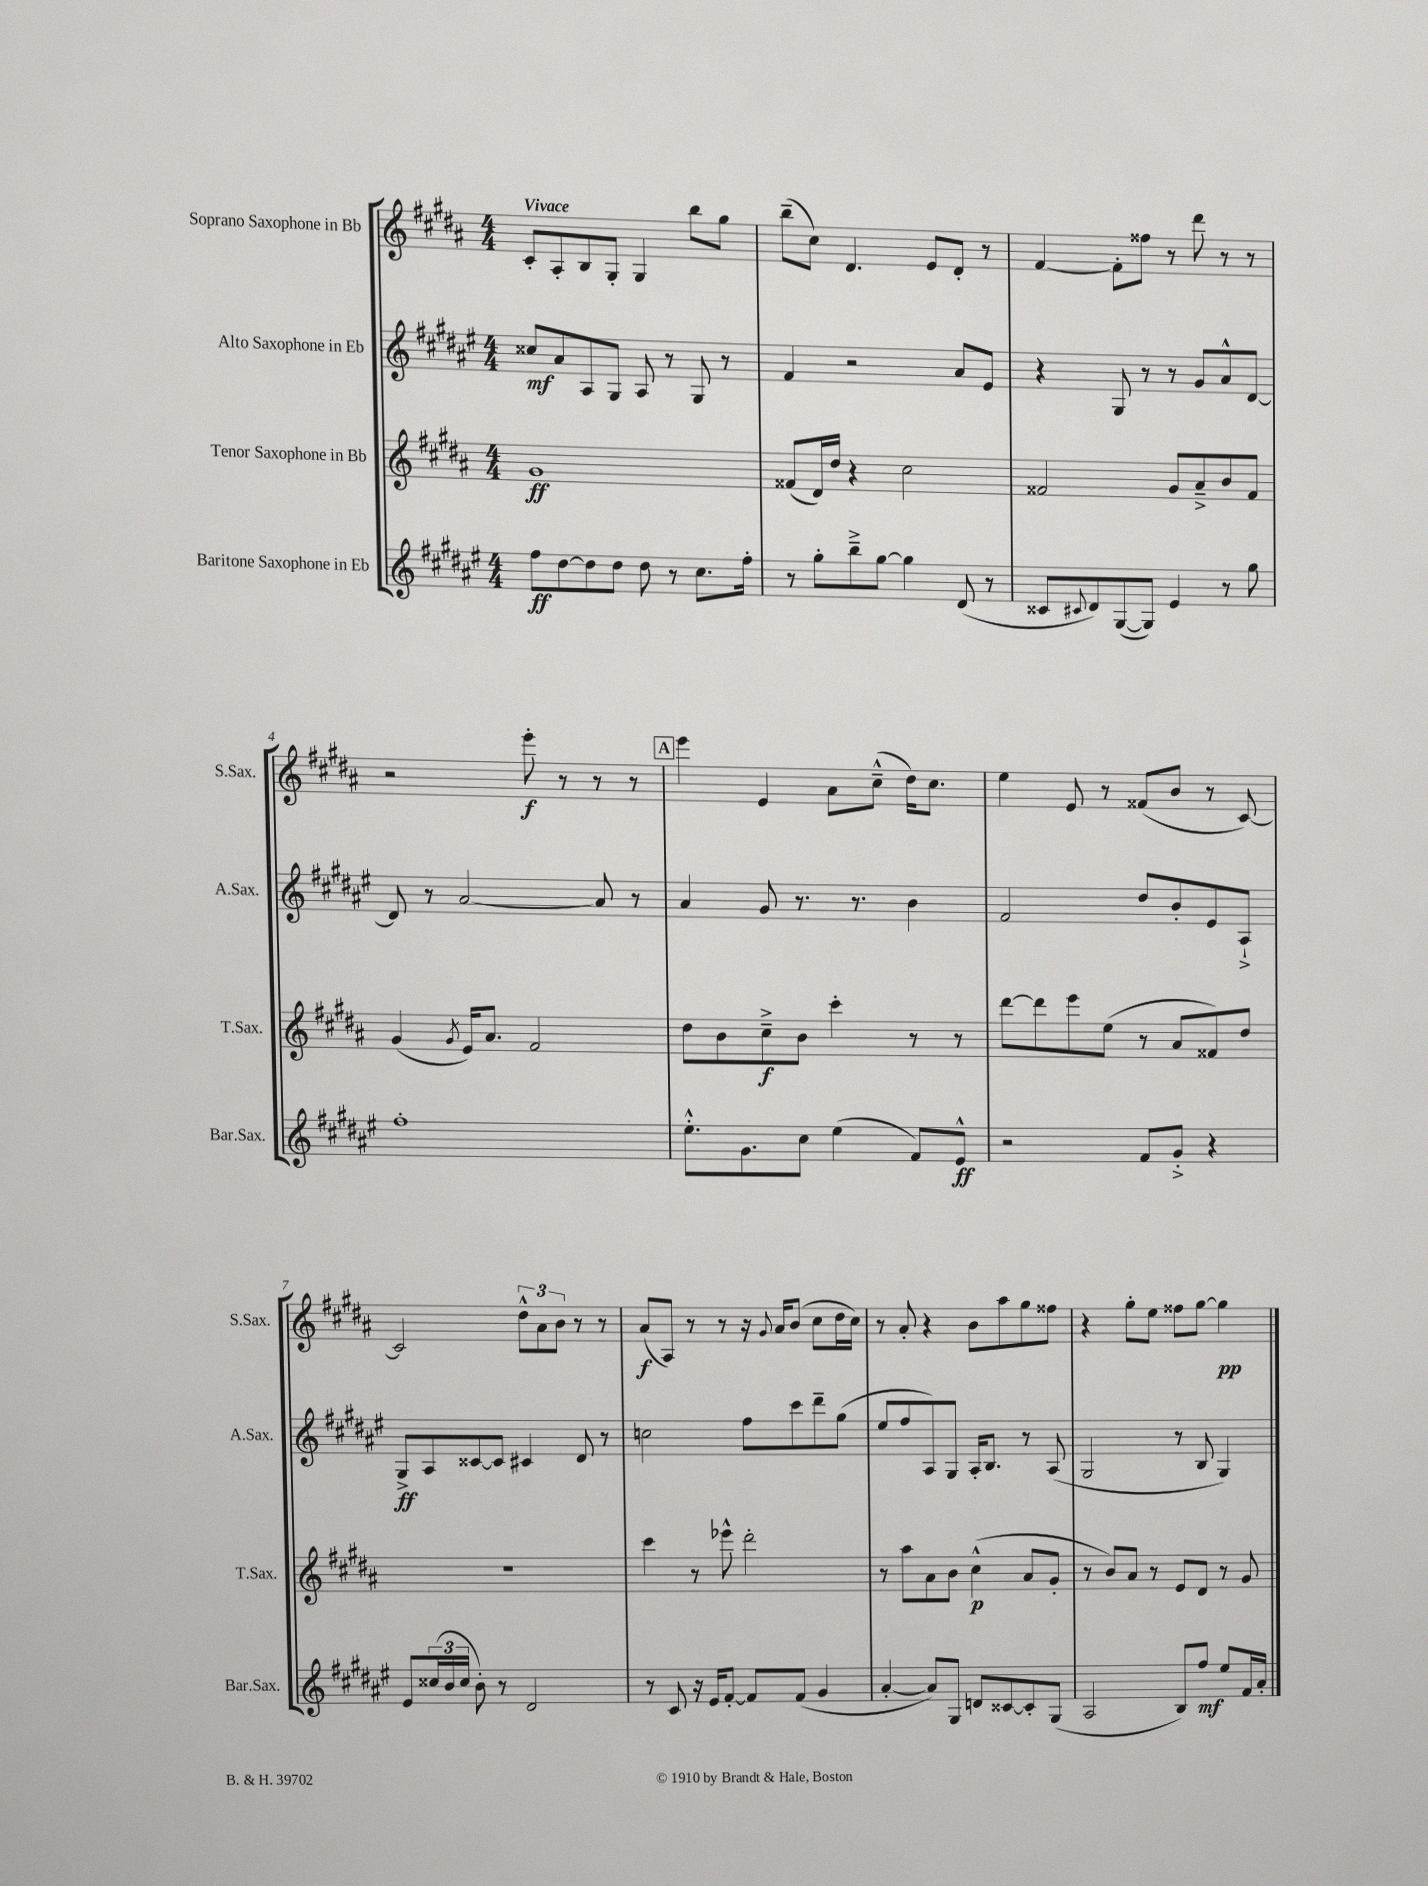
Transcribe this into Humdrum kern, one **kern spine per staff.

**kern	**dynam	**kern	**dynam	**kern	**dynam	**kern	**dynam
*part4	*part4	*part3	*part3	*part2	*part2	*part1	*part1
*staff4	*staff4	*staff3	*staff3	*staff2	*staff2	*staff1	*staff1
*I"Baritone Saxophone in Eb	*	*I"Tenor Saxophone in Bb	*	*I"Alto Saxophone in Eb	*	*I"Soprano Saxophone in Bb	*
*I'Bar.Sax.	*	*I'T.Sax.	*	*I'A.Sax.	*	*I'S.Sax.	*
*clefG2	*	*clefG2	*	*clefG2	*	*clefG2	*
*k[f#c#g#d#a#e#]	*	*k[f#c#g#d#a#]	*	*k[f#c#g#d#a#e#]	*	*k[f#c#g#d#a#]	*
*M4/4	*	*M4/4	*	*M4/4	*	*M4/4	*
=1	=1	=1	=1	=1	=1	=1	=1
!	!	!	!	!	!	!LO:TX:a:B:t=Vivace	!
8ff#\L	ff	1g#	ff	8cc##X/L	mf	8c#'/L	.
[8dd#\	.	.	.	8a#/	.	8A#'/	.
8dd#\]	.	.	.	8A#/	.	8B/	.
8dd#\J	.	.	.	8G#/J	.	8G#'/J	.
8dd#\	.	.	.	8A#/	.	4G#/	.
8r	.	.	.	8r	.	.	.
8.cc#\L	.	.	.	8G#/	.	8bb\L	.
.	.	.	.	8r	.	8gg#\J	.
16ff#'\Jk	.	.	.	.	.	.	.
=2	=2	=2	=2	=2	=2	=2	=2
8r	.	(8f##X/L	.	4f#/	.	(8bb~\L	.
8gg#'\L	.	16d#/L)	.	.	.	8cc#\J)	.
.	.	16dd#/JJ	.	.	.	.	.
8bb~^\	.	4r	.	2r	.	4.d#/	.
[8gg#\J	.	.	.	.	.	.	.
4gg#\]	.	2cc#\	.	.	.	.	.
.	.	.	.	.	.	8e/L	.
(8d#/	.	.	.	8a#/L	.	8d#'/J	.
8r	.	.	.	8e#/J	.	8r	.
=3	=3	=3	=3	=3	=3	=3	=3
8c##X/L	.	2f##X/	.	4r	.	[4f#/	.
8qqc#X/	.	.	.	.	.	.	.
8d#/)	.	.	.	.	.	.	.
([8G#/	.	.	.	8G#/	.	8f#'\L]	.
8G#/J])	.	.	.	8r	.	8ff##X\J	.
4e#/	.	8g#/L	.	8r	.	8r	.
.	.	8a#~^/	.	8g#/L	.	8ddd#\	.
8r	.	8b/	.	8a#^^/	.	8r	.
8gg#\	.	8f##/J	.	[8d#/J	.	8r	.
!!LO:LB:g=z
=4	=4	=4	=4	=4	=4	=4	=4
1ff#'	.	(4g#/	.	8d#/]	.	2r	.
.	.	.	.	8r	.	.	.
.	.	8qg#/	.	.	.	.	.
.	.	16e/KL)	.	[2a#/	.	.	.
.	.	8.a#/J	.	.	.	.	.
.	.	2f#/	.	.	.	8eee'\	f
.	.	.	.	.	.	8r	.
.	.	.	.	8a#/]	.	8r	.
.	.	.	.	8r	.	8r	.
!!LO:REH:place=s1:t=A
=5	=5	=5	=5	=5	=5	=5	=5
8.ee#'^^\L	.	8dd#\L	.	4a#/	.	4eee\	.
.	.	8b\	.	.	.	.	.
8.g#\	.	.	.	.	.	.	.
.	.	8cc#~^\	f	8g#/	.	4e/	.
8cc#\J	.	8b\J	.	8.r	.	.	.
(4ee#\	.	4ccc#'\	.	.	.	8a#\L	.
.	.	.	.	8.r	.	.	.
.	.	.	.	.	.	(8cc#~^^\J	.
8f#/L)	.	8r	.	4b\	.	16dd#\KL)	.
.	.	.	.	.	.	8.cc#\J	.
8e#^^/J	ff	8r	.	.	.	.	.
=6	=6	=6	=6	=6	=6	=6	=6
2r	.	[8ddd#\L	.	2f#/	.	4ee\	.
.	.	8ddd#\]	.	.	.	.	.
.	.	8eee\	.	.	.	8e/	.
.	.	(8ee\J	.	.	.	8r	.
8f#/L	.	8r	.	8dd#/L	.	(8f##X/L	.
8g#'^/J	.	8a#/L	.	8b'/	.	8b/J	.
4r	.	8f##X/)	.	8e#/	.	8r	.
.	.	8dd#/J	.	8A#`^/J	.	[8c#/)	.
!!LO:LB:g=z
=7	=7	=7	=7	=7	=7	=7	=7
8e#/L	.	1r	.	8G#^/L	ff	2c#/]	.
(24cc##X/L	.	.	.	8A#/	.	.	.
24b/	.	.	.	.	.	.	.
24cc##/JJ	.	.	.	.	.	.	.
8b'\)	.	.	.	[8c##X/	.	.	.
8r	.	.	.	8c##/J]	.	.	.
2d#/	.	.	.	4c#X/	.	12dd#^^\L	.
.	.	.	.	.	.	12a#\	.
.	.	.	.	.	.	12b\J	.
.	.	.	.	8d#/	.	8r	.
.	.	.	.	8r	.	8r	.
=8	=8	=8	=8	=8	=8	=8	=8
8r	.	4ccc#\	.	2ccn\	.	(8a#/L	f
8c#/	.	.	.	.	.	8A#/J)	.
16r	.	8r	.	.	.	8r	.
16e#/KL	.	.	.	.	.	.	.
[8f#'/J	.	8eee-X^^\	.	.	.	8r	.
8f#/L]	.	2ddd#'\	.	8ff#\L	.	16r	.
.	.	.	.	.	.	8qqg#/	.
.	.	.	.	.	.	16a#/KL	.
(8f#/J	.	.	.	8ccc#\	.	(8b/J	.
4g#/	.	.	.	8ddd#~\	.	8cc#\L	.
.	.	.	.	(8gg#\J	.	16dd#\L	.
.	.	.	.	.	.	16cc#\JJ)	.
=9	=9	=9	=9	=9	=9	=9	=9
[4a#'/	.	8r	.	8ee#/L	.	8r	.
.	.	8aa#\L	.	8ff#/	.	8a#'/	.
8a#/L])	.	8a#\	.	8A#/)	.	4r	.
8G#/J	.	8b\J	.	8G#/J	.	.	.
8dn/L	.	(4cc#^^\	p	16A#'/KL	.	8b\L	.
.	.	.	.	8.B/J	.	.	.
[8c##X/	.	.	.	.	.	8aa#\	.
8c##'/]	.	8a#/L	.	8r	.	8gg#\	.
(8G#/J	.	8g#'/J	.	(8A#/	.	8ff##X\J	.
=10	=10	=10	=10	=10	=10	=10	=10
2A#/	.	8r	.	2G#/	.	4r	.
.	.	8b/L)	.	.	.	.	.
.	.	8a#/J	.	.	.	8gg#'\L	.
.	.	8r	.	.	.	8ee\J	.
8B/L)	.	8e/L	.	8r	.	8ff##X\L	.
8ff#/J	mf	8d#/J	.	8B/	.	[8gg#\J	.
8ee#/L	.	8r	.	4G#/)	.	4gg#\]	pp
16f#/L	.	8g#/	.	.	.	.	.
16a#'/JJ	.	.	.	.	.	.	.
==	==	==	==	==	==	==	==
*-	*-	*-	*-	*-	*-	*-	*-
